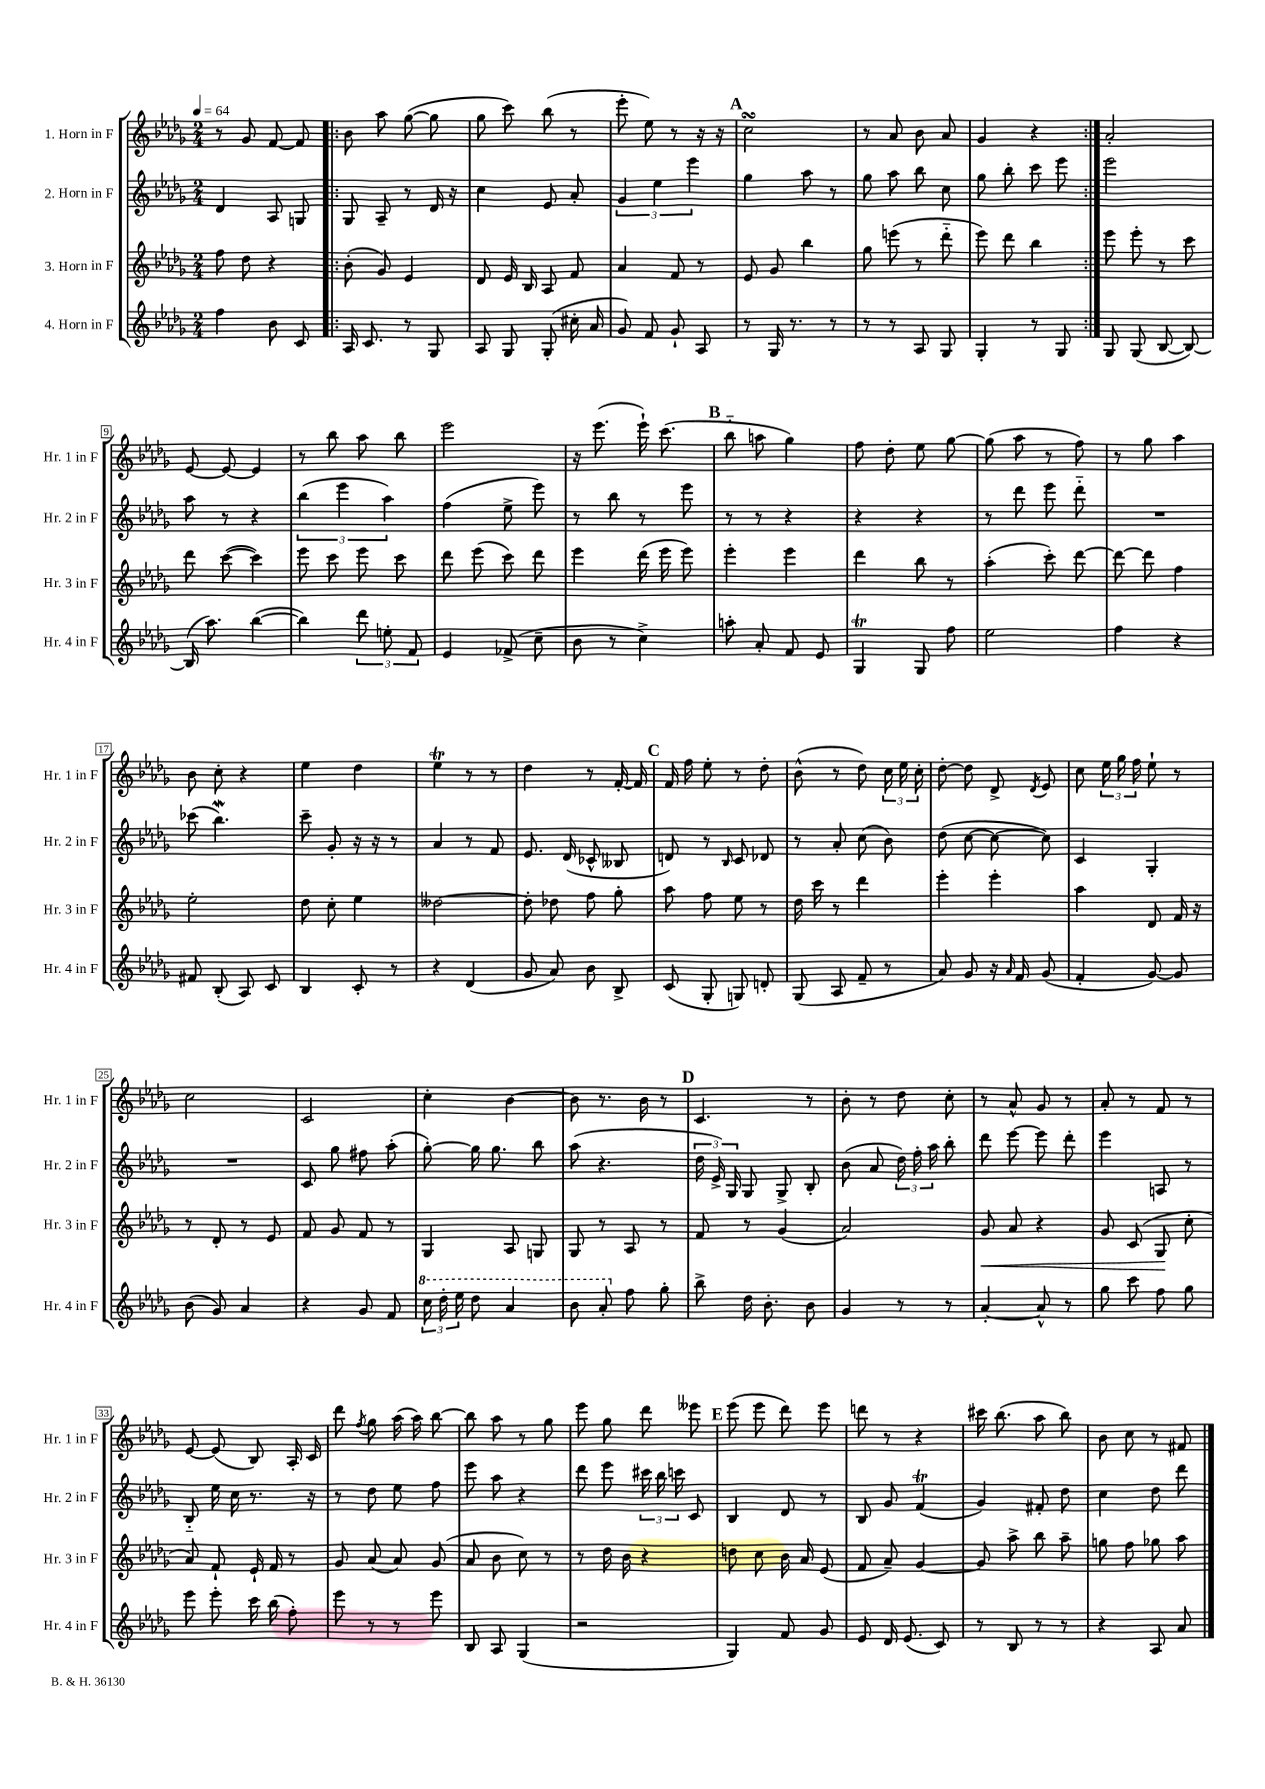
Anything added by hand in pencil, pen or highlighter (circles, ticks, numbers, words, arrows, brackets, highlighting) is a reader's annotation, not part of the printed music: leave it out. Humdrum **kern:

**kern	**kern	**kern	**kern
*staff4	*staff3	*staff2	*staff1
*clefG2	*clefG2	*clefG2	*clefG2
*k[b-e-a-d-g-]	*k[b-e-a-d-g-]	*k[b-e-a-d-g-]	*k[b-e-a-d-g-]
*M2/4	*M2/4	*M2/4	*M2/4
*MM64	*MM64	*MM64	*MM64
4ff	8ff	4d-	8r
.	8dd-	.	8g-
8b-	4r	8A-	[8f
8c	.	8G	8f]
=!|:	=!|:	=!|:	=!|:
16A-	(8b-'	8G-	8b-
8.c	.	.	.
.	8g-)	8A-~	8aa-
8r	4e-	8r	([8gg-
8G-	.	16d-	8gg-]
.	.	16r	.
=	=	=	=
8A-	8d-	4cc	8gg-
8G-	16e-	.	8ccc)
.	16B-	.	.
(8G-'	8A-	8e-	(8bb-
16cc#'	8f	8a-'	8r
16a-	.	.	.
=	=	=	=
8g-)	4a-	6g-	8eee-'
8f	.	.	8ee-)
.	.	6ee-	.
8g-`	8f	.	8r
.	.	6eee-	.
8A-	8r	.	16r
.	.	.	16r
=	=	=	=
8r	8e-	4gg-	2cc
16G-	8g-	.	.
8.r	.	.	.
.	4bb-	8aa-	.
8r	.	8r	.
=	=	=	=
8r	8gg-	8gg-	8r
8r	(8eee	8aa-	8a-
8A-	8r	8bb-	8b-
8G-	8ddd-'~	8cc	8a-
=	=	=	=
4G-'	8eee-)	8gg-	4g-
.	8ddd-	8bb-'	.
8r	4bb-	8ccc	4r
8G-	.	8eee-	.
=:|!	=:|!	=:|!	=:|!
8G-	8eee-	2eee-	2a-'
(8G-	8eee-'	.	.
[8B-	8r	.	.
8B-_)	8ccc	.	.
=	=	=	=
(16B-]	8ddd-	8aa-	[8e-
8.aa-)	.	.	.
.	([8ccc	8r	8e-_
([4bb-	4ccc])	4r	4e-]
=	=	=	=
4bb-])	8eee-	(6bb-	8r
.	8ccc	.	8bb-
.	.	6eee-	.
12ddd-	8eee-	.	8aa-
12ee'	.	6aa-)	.
.	8ccc	.	8bb-
12f	.	.	.
=	=	=	=
4e-	8ddd-	(4ff	2eee-
.	(8eee-	.	.
(8f-^	8ccc)	8ee-^	.
8cc~	8ddd-	8eee-)	.
=	=	=	=
8b-	4eee-	8r	16r
.	.	.	(8.eee-
8r	.	8bb-	.
4cc^)	(16ddd-	8r	16eee-`)
.	16eee-	.	(8.ccc
.	8eee-)	8eee-	.
=	=	=	=
8aa'	4eee-'	8r	8bb-'~
8a-'	.	8r	8aa
8f	4eee-	4r	4gg-)
8e-	.	.	.
=	=	=	=
4G-	4ddd-	4r	8ff
.	.	.	8dd-'
8G-	8bb-	4r	8ee-
8ff	8r	.	[8gg-
=	=	=	=
2ee-	(4aa-'	8r	(8gg-]
.	.	8ddd-	8aa-
.	8ccc')	8eee-	8r
.	[8ddd-	8ddd-'~	8ff)
=	=	=	=
4ff	8ddd-_	2r	8r
.	8ddd-]	.	8gg-
4r	4ff	.	4aa-
=	=	=	=
8f#	2ee-'	(8ccc-	8b-
(8B-'	.	4.bb-)	8cc'
8A-)	.	.	4r
8c	.	.	.
=	=	=	=
4B-	8dd-	8ccc~	4ee-
.	8cc'	8g-'	.
8c'	4ee-	16r	4dd-
.	.	16r	.
8r	.	8r	.
=	=	=	=
4r	[2dd--	4a-	4ee-
(4d-	.	8r	8r
.	.	8f	8r
=	=	=	=
8g-	8dd--']	8.e-	4dd-
8a-)	8dd-	.	.
.	.	(16d-	.
8b-	8ff	8c-^^	8r
8B-^	8gg-'	8B--	[16f'
.	.	.	16f]
=	=	=	=
(8c	8aa-	8d)	16f
.	.	.	16ff
8G-'	8ff	8r	8ee-'
.	.	16qqB-	.
8G)	8ee-	8c	8r
8d'	8r	8d-	8dd-'
=	=	=	=
(8G-	16dd-	8r	(8b-^^
.	16ccc	.	.
8A-	8r	8a-'	8r
8f~	4ddd-	(8cc	8dd-)
8r	.	8b-)	24cc
.	.	.	24ee-
.	.	.	24cc'
=	=	=	=
8a-)	4eee-'	(8dd-	[8dd-'
8g-	.	[8cc	8dd-]
16r	4eee-'	8cc_	8d-^
16qqa-	.	.	.
16f	.	.	.
.	.	.	8qd-
(8g-	.	8cc])	8e-
=	=	=	=
4f'	4aa-	4c	8cc
.	.	.	24ee-
.	.	.	24gg-
.	.	.	24ff
[8g-)	8d-	4G-'	8ee-`
8g-]	16f	.	8r
.	16r	.	.
=	=	=	=
(8b-	8r	2r	2cc
8g-)	8d-'	.	.
4a-	8r	.	.
.	8e-	.	.
=	=	=	=
4r	8f	8c	2c
.	8g-	8gg-	.
8g-	8f	8ff#	.
8f	8r	(8aa-'	.
=	=	=	=
24ccc	4G-	[8gg-')	4cc'
24ddd-'	.	.	.
24eee-	.	.	.
8ddd-	.	16gg-]	.
.	.	8.gg-	.
4aa-	8A-	.	[4b-
.	8G	8bb-	.
=	=	=	=
8bb-	8G-	(8aa-	8b-]
8aa-'	8r	4.r	8.r
8ff	8A-	.	.
.	.	.	16b-
8gg-'	8r	.	8r
=	=	=	=
8bb-^	8f	24dd-	4.c
.	.	24e-^)	.
.	.	24G-	.
16dd-	8r	8G-	.
8.b-'	.	.	.
.	(4g-	8G-^	.
8b-	.	8B-'	8r
=	=	=	=
4g-	2a-)	(8b-	8b-'
.	.	8a-	8r
8r	.	24dd-)	8dd-
.	.	24ff'	.
.	.	24aa-	.
8r	.	8bb-'	8cc'
=	=	=	=
[4a-'	8g-	8ddd-	8r
.	8a-	[8eee-	8a-^^
8a-^^]	4r	8eee-]	8g-
8r	.	8ddd-'	8r
=	=	=	=
8gg-	8g-	4eee-	8a-'
8ccc	(8c	.	8r
8ff	8G-	8A	8f
8gg-	8cc'	8r	8r
=	=	=	=
8eee-	8a-)	8B-'~	[8e-
8eee-'	8f`	16ee-	(8e-]
.	.	16cc	.
16ccc	16e-`	8.r	8B-)
(16bb-	16f	.	.
8ff')	8r	.	16A-'
.	.	16r	16c
=	=	=	=
8eee-	8g-	8r	8ddd-
.	.	.	8qff
8r	(8a-	8dd-	8gg-
8r	8a-)	8ee-	(16aa-
.	.	.	16aa-)
8eee-	(8g-	8ff	[8bb-
=	=	=	=
8B-	8a-	8eee-	8bb-]
8A-	8b-	8aa-	8aa-
(4G-	8cc)	4r	8r
.	8r	.	8gg-
=	=	=	=
2r	8r	8ddd-	8eee-
.	16dd-	8eee-	8gg-
.	16b-	.	.
.	4r	24ccc#	8ddd-
.	.	24bb-	.
.	.	24ccc	.
.	.	8c	8eee--
=	=	=	=
4G-)	8dd	4B-	(8eee-
.	8cc	.	8eee-
8f	16b-	8d-	8ddd-)
.	16a-	.	.
8g-	(8e-	8r	8eee-
=	=	=	=
8e-	8f	8B-	8ddd
16d-	8a-~)	8g-	8r
(8.e-	.	.	.
.	[4g-	(4f	4r
8c)	.	.	.
=	=	=	=
8r	8g-]	4g-)	16ccc#
.	.	.	(8.bb-
8B-	8aa-^	.	.
8r	8bb-	8f#'	8aa-
8r	8aa-~	8dd-	8bb-)
=	=	=	=
4r	8gg	4cc	8b-
.	8ff	.	8cc
8A-	8gg-	8dd-	8r
8a-	8aa-	8ddd-	8f#
==	==	==	==
*-	*-	*-	*-
